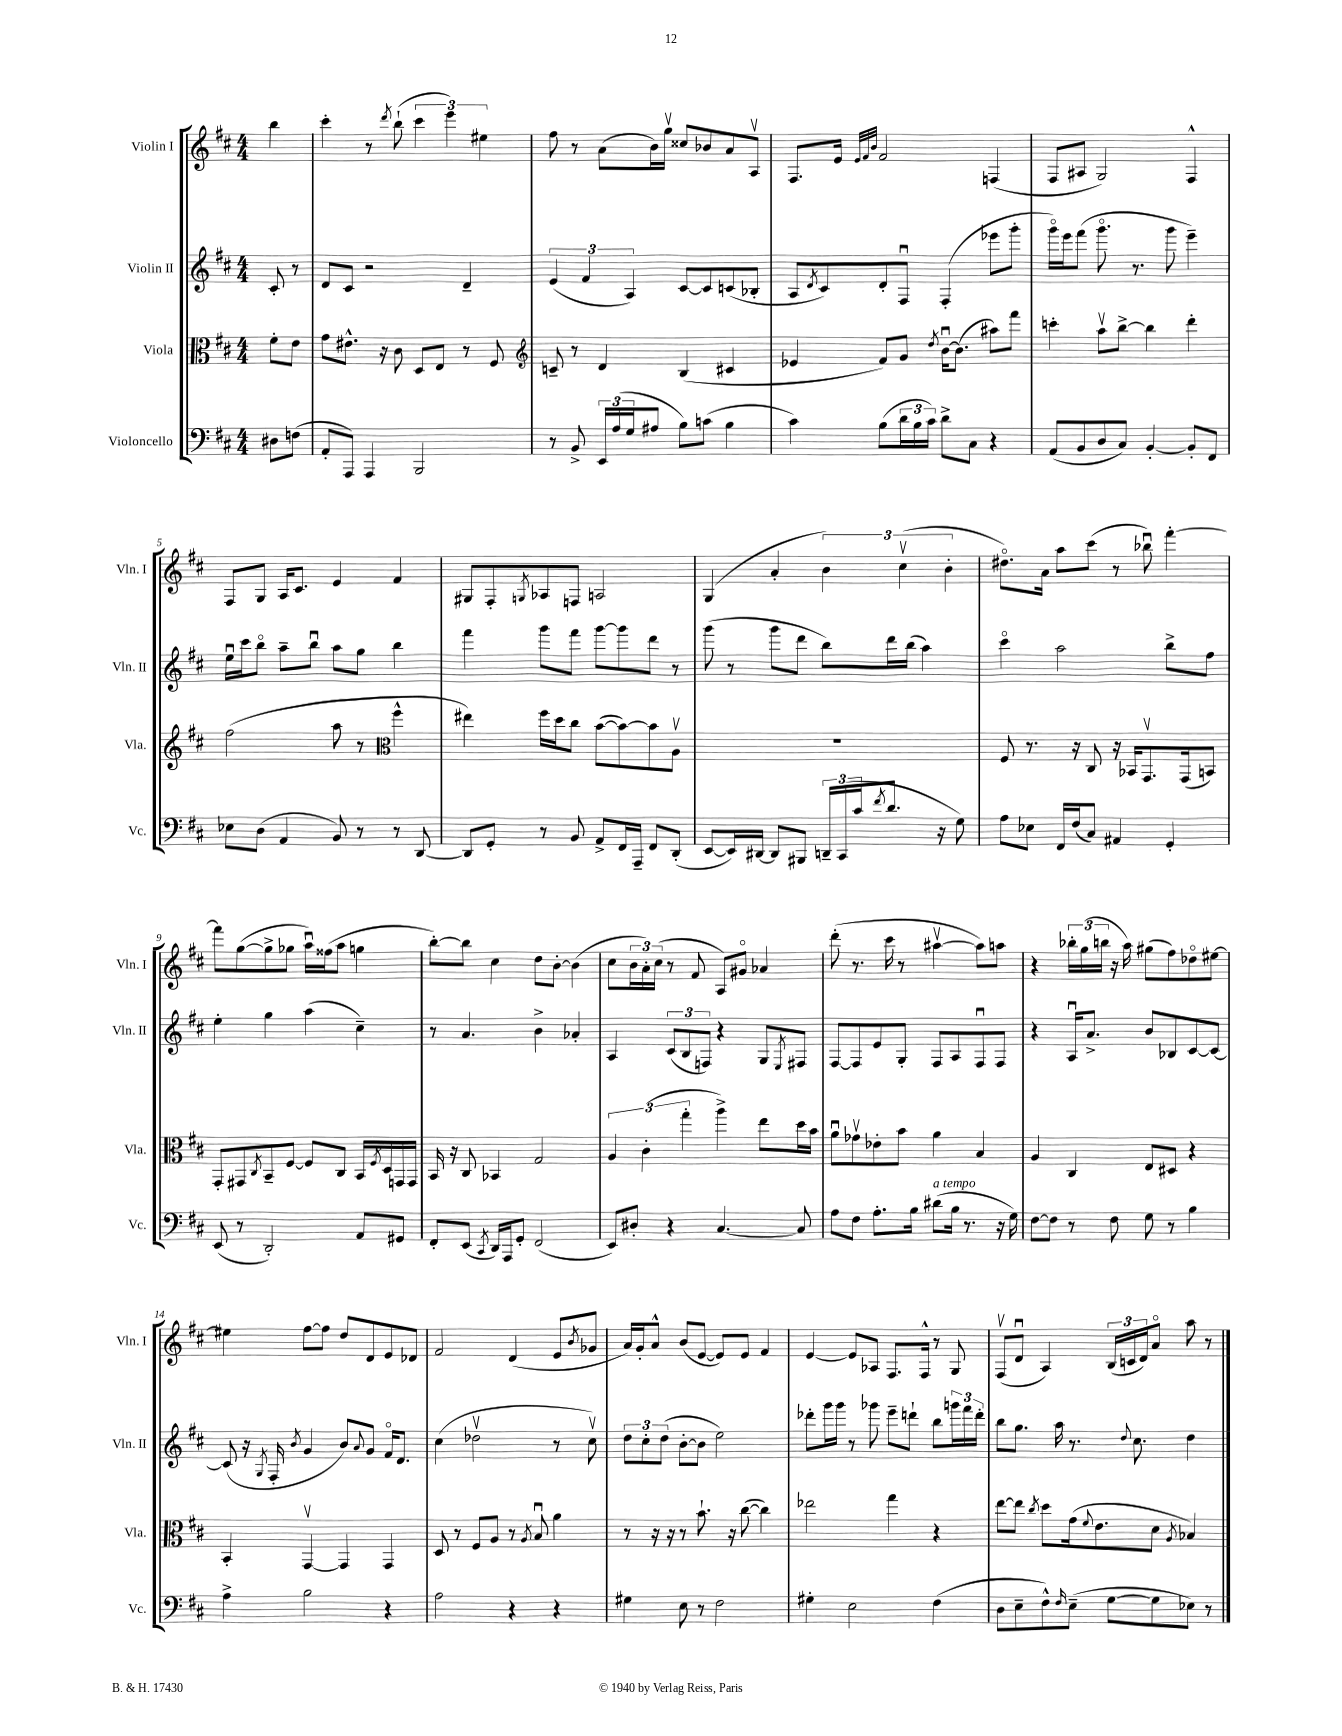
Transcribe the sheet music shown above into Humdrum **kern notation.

**kern	**kern	**kern	**kern
*part4	*part3	*part2	*part1
*staff4	*staff3	*staff2	*staff1
*I"Violoncello	*I"Viola	*I"Violin II	*I"Violin I
*I'Vc.	*I'Vla.	*I'Vln. II	*I'Vln. I
*clefF4	*clefC3	*clefG2	*clefG2
*k[f#c#]	*k[f#c#]	*k[f#c#]	*k[f#c#]
*M4/4	*M4/4	*M4/4	*M4/4
=	=	=	=
8D#X\L	8f#'\L	8c#'/	4bb\
(8Fn\J	8e\J	8r	.
=1	=1	=1	=1
8AA'/L	8g\L	8d/L	4ccc#'\
8AAA/J)	8.e#X^^\J	8c#/J	.
4AAA/	.	2r	8r
.	16r	.	.
.	.	.	8qddd/
.	8c#\	.	(8bb`\
2BBB/	8D/L	.	6ccc#\
.	8E/J	.	.
.	.	.	6eee\)
.	8r	4d~/	.
.	.	.	6ee#X\
.	8F#/	.	.
=2	=2	=2	=2
*	*clefG2	*	*
8r	8cn~/	(6e/	8ff#\
8BB^/	8r	.	8r
.	.	6f#/	.
24EE/LL	4d/	.	(8a\L
(24A/	.	.	.
24G/J	.	6A/)	.
8A#X/J	.	.	16b\L)
.	.	.	16ggv\JJ
8B\L)	(4B/	[8c#/L	8cc##X/L
(8cn\J	.	8c#/]	8b-X/
4B\	4c#X/	(8cn/	8a/
.	.	8B-X'/J	8Av/J
=3	=3	=3	=3
4c#\)	4e-X/	8A/L	8.F#/L
.	.	8qd/	.
.	.	8c#/)	.
.	.	.	16e/Jk
.	.	.	32qqe/LLL
.	.	.	32qqf#/
.	.	.	32qqb/JJJ
(8B\L	8f#/L)	8d'/	2f#/
24d\L	8g/J	8F#u/J	.
24B\	.	.	.
24c#\JJ)	.	.	.
.	8qdd/	.	.
8d^\L	[16bu\KL	(4F#'/	.
.	(8.b\J]	.	.
8C#\J	.	.	.
4r	8aa#X\L)	8eee-X\L	(4Fn/
.	8fff#\J	8ggg'\J	.
=4	=4	=4	=4
(8AA/L	4cccn'\	16ggg\LL)	8F#/L
.	.	16eee\J	.
8BB/	.	(8fff#\J	8A#X/J
8D/	8aav\L	8.ggg\	2G/)
8C#/J)	[8bb^\J	.	.
.	.	8.r	.
[4BB'/	4bb\]	.	.
.	.	8ggg\	.
8BB'/L]	4ddd'\	4eee~\)	4F#^^/
8FF#/J	.	.	.
!!LO:LB:g=z
=5	=5	=5	=5
8E-X\L	(2ff#\	16eeu\LL	8F#/L
.	.	16ccc#\J	.
(8D\J	.	8bb\J	8G/J
4AA/	.	8aa~\L	16A/KL
.	.	.	8.c#/J
.	.	8bbu\J	.
8BB/)	8aa\	8aa\L	4e/
8r	8r	8gg\J	.
*	*clefC3	*	*
8r	4ff#^^\	4bb\	4f#/
[8DD/	.	.	.
=6	=6	=6	=6
8DD/L]	4ee#X\)	4fff#\	8G#X/L
8GG'/J	.	.	8F#'/
.	.	.	8qGn/
8r	16ff#\LL	8ggg\L	8A-X/
.	16dd\J	.	.
8BB/	8cc#\J	8fff#\J	8Fn/J
8AA^/L	([8b\L	[8ggg\L	2An/
16FF#/L	8b\_)	8ggg\]	.
16AAA~/JJ	.	.	.
8FF#/L	8b\]	8ddd\J	.
(8DD'/J	8Av\J	8r	.
=7	=7	=7	=7
[8EE/L	1r	(8ggg\	(4G/
16EE/L])	.	8r	.
[16DD#X/JJ	.	.	.
8DD#/L]	.	8ggg\L	4a'/
8BBB#X/J	.	8ddd\J	.
24DDn~/LL	.	8bb\L)	6b\)
(24CC#/	.	.	.
24c#/J	.	.	.
8qf#/	.	.	.
8.d/J	.	16ddd\L	.
.	.	.	(6cc#v\
.	.	(16bb\JJ	.
.	.	4aa\)	.
16r	.	.	.
.	.	.	6b'\
8G\)	.	.	.
=8	=8	=8	=8
8A\L	8F#/	4ccc#\	8.dd#X\L)
8E-X\J	8.r	.	.
.	.	.	16a\Jk
16FF#/LL	.	2aa\	8aa\L
(16F#/J	16r	.	.
8C#/J)	8C#/	.	(8ccc#\J
4AA#X/	16r	.	8r
.	16BB-X/KL	.	.
.	8.GGv/	.	8bb-Xu\)
4GG'/	.	8bb^\L	[4fff#'\
.	(16GG/k	.	.
.	8BBn/J)	8ff#\J	.
!!LO:LB:g=z
=9	=9	=9	=9
(8EE/	8GG'/L	4ee'\	8fff#\L]
8r	8GG#X/	.	([8gg\
.	8qC#/	.	.
2DD'/)	8BB~/	4gg\	8gg^\]
.	[8F#/J	.	8gg-X\J
.	8F#/L]	(4aa\	16aau\LL)
.	.	.	(16ff##X\J
.	8C#/J	.	8aa\J
8AA/L	16BB/LL	4cc#~\)	4ggn\
.	8qF#/	.	.
.	16D/	.	.
8GG#X/J	16GGn/	.	.
.	16GG/JJ	.	.
=10	=10	=10	=10
8FF#'/L	16BB/	8r	[8bb'\L)
.	16r	.	.
(8EE/J	8C#/	4.a/	8bb\J]
8qCC#/	.	.	.
16DD/LL)	4BB-X/	.	4cc#\
16AAA/J	.	.	.
8GG'/J	.	.	.
(2FF#/	2G/	4b^\	8dd\L
.	.	.	[8b'\J
.	.	4a-X'/	(4b\]
=11	=11	=11	=11
8EE/L)	6A/	4A/	8cc#\L
8D#X'/J	.	.	24b\L
.	(6c#'\	.	24a'\)
.	.	.	(24cc#\JJ
4r	.	(12c#/L	8r
.	6gg'\	12B/	.
.	.	.	8f#/
.	.	12Fn/J)	.
[4.C#/	4aa^\)	4r	8A/L)
.	.	.	8g#X/J
.	8ee\L	8G/L	4a-X/
.	.	8qE/	.
8C#/]	16dd\L	8F#X/J	.
.	16b\JJ	.	.
=12	=12	=12	=12
8A\L	8au\L	[8F#/L	(8ddd'\
8F#\J	8g-Xv\	8F#/]	8.r
8.A'\L	8e-X'\	8e/	.
.	.	.	16ccc#\
.	8b\J	8G'/J	8r
16B\Jk	.	.	.
!LO:TX:a:i:t=a tempo	!	!	!
(8d#X\L	4a\	8F#/L	[4aa#Xv\
16B\Jk	.	8A/	.
8.r	.	.	.
.	4B/	8F#u/	8aa#\L])
16r	.	8F#/J	8aan\J
16G\)	.	.	.
=13	=13	=13	=13
[8F#\L	4A/	4r	4r
8F#\J]	.	.	.
8r	4C#/	16Au/KL	24bb-X'\LL
.	.	.	(24gg\
.	.	8.a^/J	.
.	.	.	24bbn\JJ
8F#\	.	.	16r
.	.	.	16aa\)
8G\	8E/L	8b/L	(8gg#X\L
8r	8D#X/J	8B-X/	8ff#\)
4B\	4r	[8c#/	8dd-X\
.	.	8c#/J_	[8ee#X\J
!!LO:LB:g=z
=14	=14	=14	=14
4A^\	4BB'/	(8c#/]	4ee#X\]
.	.	16r	.
.	.	8qG/	.
.	.	16F#'/	.
.	.	8qb/	.
2B\	[4GGv/	4g/	[8ff#\L
.	.	.	8ff#\J]
.	4GG/]	8b/L)	8dd/L
.	.	8qqa/	.
.	.	8g/J	8d/
4r	4GG/	16f#/KL	8e/
.	.	8.d/J	.
.	.	.	8d-X/J
=15	=15	=15	=15
2A\	8D/	(4cc#\	2f#/
.	8r	.	.
.	8F#/L	2dd-Xv\	.
.	8A/J	.	.
4r	8r	.	(4d/
.	8qA/	.	.
.	8Bu/	.	.
4r	4a\	8r	8e/L
.	.	.	8qb/
.	.	8cc#v\)	8g-X/J
=16	=16	=16	=16
4G#X\	8r	12dd\L	16a/LL)
.	.	.	16g'/J
.	.	12cc#'\	.
.	16r	.	8a^^/J
.	.	(12dd\J	.
.	16r	.	.
8E\	8r	[8b'\L	(8b/L
8r	8.b`\	8b\J]	[8e/J
2F#\	.	2ee\)	8e/L])
.	16r	.	.
.	([8cc#\	.	8e/J
.	4cc#\])	.	4f#/
=17	=17	=17	=17
4G#X'\	2ee-X\	8ddd-X'\L	[4e/
.	.	16ggg\L	.
.	.	16ggg\JJ	.
2E\	.	8r	8e/L]
.	.	8ggg-X\	8A-X/J
.	4gg\	8eee~\L	8.F#/L
.	.	8dddn`\J	.
.	.	.	16F#^^/Jk
(4F#\	4r	8bb\L	8r
.	.	24gggn\L	8G/
.	.	24fff#\	.
.	.	24ddd'\JJ	.
=18	=18	=18	=18
8D\L	[8ee\L	8bb\L	(8F#v/L
8E~\	8ee\J]	8.gg\J	8du/J
.	8qcc#/	.	.
8F#^^\)	8dd\L	.	4A/)
.	.	16aa\	.
16qqF#/	.	.	.
(8E~\J	(16g\k	8.r	.
.	8qqf#/	.	.
.	8.e\	.	.
[8G\L	.	.	(24B/LL
.	.	.	24cn/
.	.	8qqdd/	.
.	.	8.cc#\	.
.	.	.	24d/J)
8G\]	8d\J	.	8a/J
.	8qA/	.	.
8E-X\J)	4B-X/)	4dd\	8aa\
8r	.	.	8r
==	==	==	==
*-	*-	*-	*-
